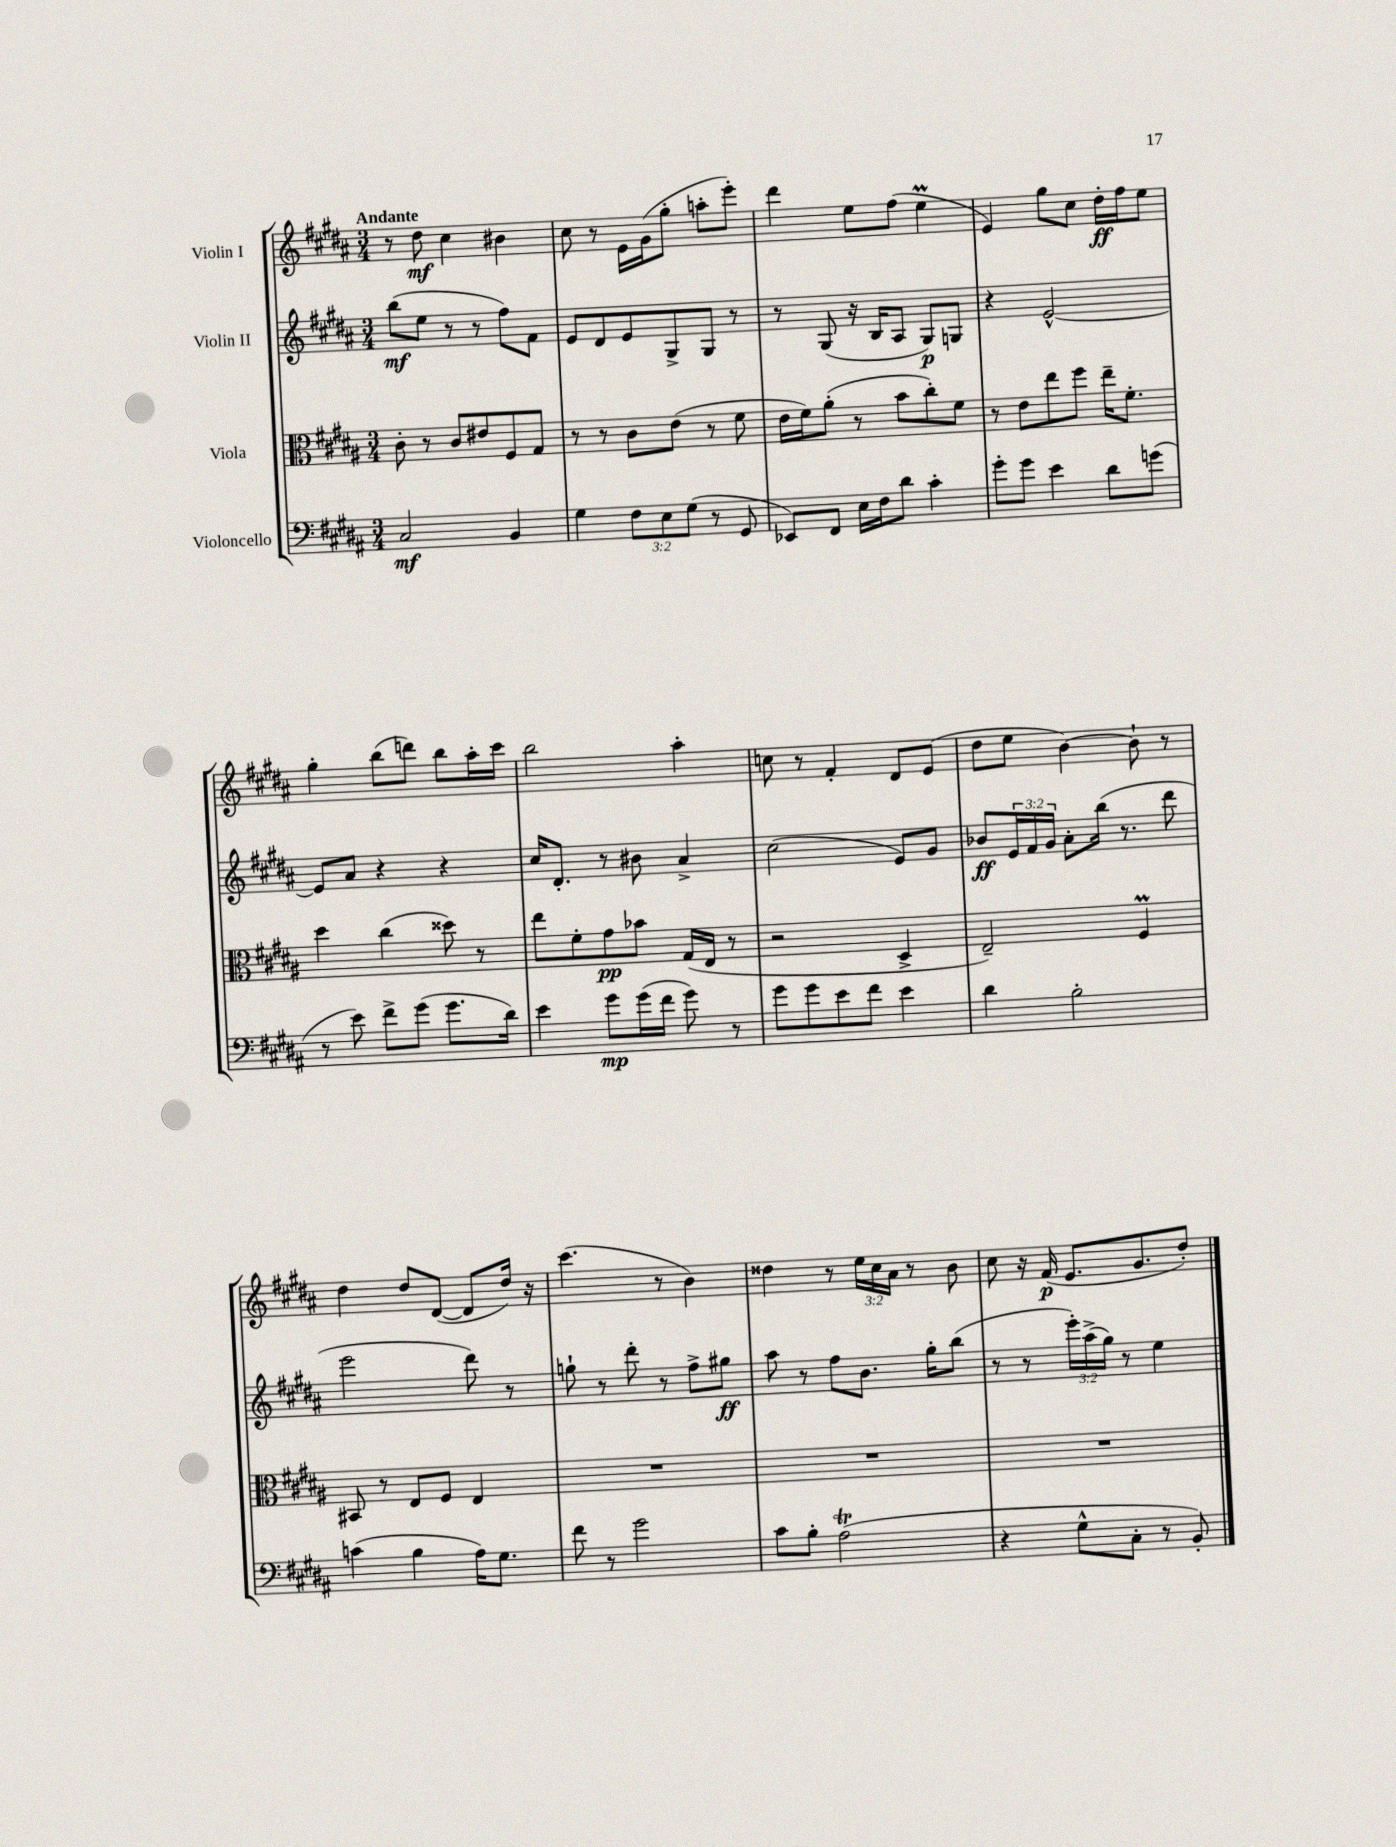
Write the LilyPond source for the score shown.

<<
\new StaffGroup <<
\new Staff = "s0" \with { instrumentName = "Violin I" } {
    \clef treble \key b \major \numericTimeSignature \time 3/4 \override Staff.TupletNumber.text = #tuplet-number::calc-fraction-text \tempo "Andante"
    r8 dis''8\mf cis''4 bis'4 |
    cis''8 r8 e'16 gis'16( gis''8-. a''8-. e'''8-.) |
    dis'''4 e''8 fis''8( e''4\prall |
    e'4) gis''8 cis''8 dis''16-.\ff fis''16 e''8 |
    gis''4-. b''8( d'''8) b''8 ais''16-. cis'''16 |
    b''2 ais''4-. |
    c''8 r8 fis'4-. dis'8 e'8( |
    dis''8 e''8 b'4~) b'8-! r8 |
    dis''4 dis''8 dis'8~( dis'8 dis''16) r16 |
    cis'''4.( r8 b'4) |
    disis''4 r8 \tuplet 3/2 { e''16 cis''16 ais'16 } r8 b'8 |
    cis''8 r16 fis'16\p( e'8. gis'8. dis''8-.) \bar "|." |
}
\new Staff = "s1" \with { instrumentName = "Violin II" } {
    \clef treble \key b \major \numericTimeSignature \time 3/4 \override Staff.TupletNumber.text = #tuplet-number::calc-fraction-text
    b''8\mf( e''8 r8 r8 fis''8) fis'8 |
    e'8 dis'8 e'8 gis8-> gis8 r8 |
    r8 gis8( r16 b16 ais8 gis8\p) g8 |
    r4 e'2~-^ |
    e'8 ais'8 r4 r4 |
    cis''16 dis'8.-. r8 bis'8 ais'4-> |
    cis''2( e'8) gis'8 |
    bes'8\ff \tuplet 3/2 { e'16 fis'16 gis'16 } ais'8-. b''16( r8. dis'''8 |
    e'''2 dis'''8) r8 |
    g''8-! r8 dis'''8-. r8 fis''8-> gis''8\ff |
    ais''8 r8 fis''8 b'8. gis''16-. b''8( |
    r8 r8 \tuplet 3/2 { e'''16-.) ais''16->( gis''16) } r8 e''4 \bar "|." |
}
\new Staff = "s2" \with { instrumentName = "Viola" } {
    \clef alto \key b \major \numericTimeSignature \time 3/4
    cis'8-. r8 cis'8 eis'8 fis8 gis8 |
    r8 r8 cis'8 e'8( r8 fis'8 |
    e'16 fis'16) ais'8-.( r8 b'8 cis''8-.) fis'8 |
    r8 e'8 e''8 fis''8 e''16-- fis'8.-. |
    dis''4 cis''4( disis''8) r8 |
    e''8 fis'8-. gis'8\pp bes'8 gis16( e16 r8 |
    r2 dis4-> |
    e2--) fis4\prall |
    bis,8 r8 e8 fis8 e4 |
    R2. |
    R2. |
    R2. \bar "|." |
}
\new Staff = "s3" \with { instrumentName = "Violoncello" } {
    \clef bass \key b \major \numericTimeSignature \time 3/4 \override Staff.TupletNumber.text = #tuplet-number::calc-fraction-text
    cis2\mf b,4 |
    gis4 \tuplet 3/2 { fis8 e8 gis8( } r8 gis,8 |
    ees,8) fis,8 e16 fis16 dis'8 cis'4-. |
    gis'8-. gis'8 e'4 dis'8 g'8( |
    r8 e'8) fis'8-> gis'8( gis'8. dis'16) |
    e'4 gis'8\mp gis'16( fis'16 gis'8) r8 |
    gis'8 gis'8 e'8 fis'8 e'4 |
    dis'4 b2-. |
    c'4( b4 ais16) gis8. |
    fis'8 r8 gis'2 |
    cis'8 b8-. ais2\trill( |
    r4 gis8-^ cis8-. r8 b,8-.) \bar "|." |
}
>>
>>
\layout { \context { \Score \remove "Bar_number_engraver" } }
